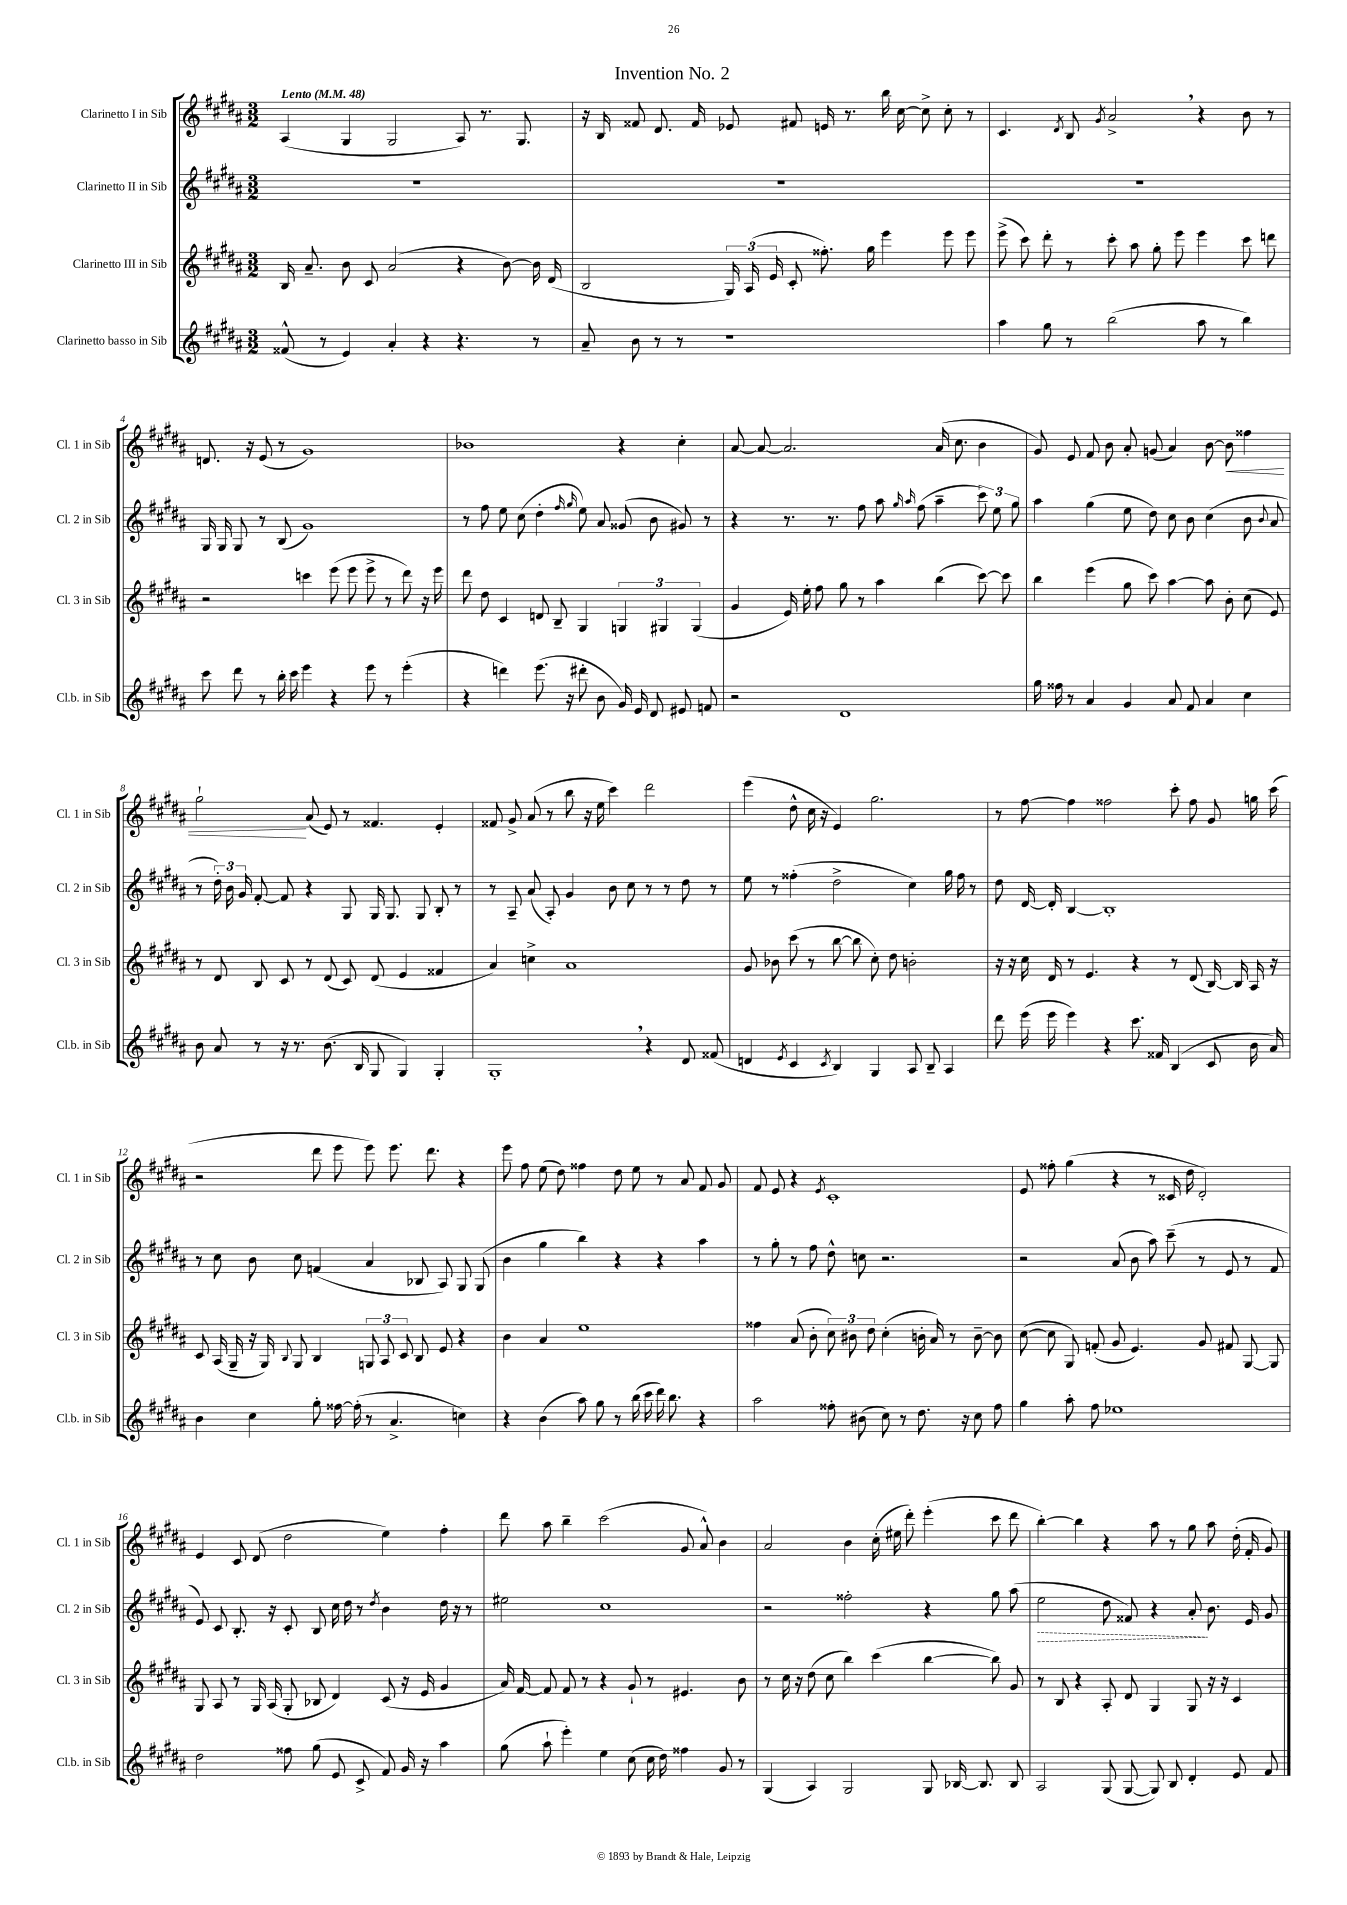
\header { title = "Invention No. 2" }
<<
\new StaffGroup <<
\new Staff = "s0" \with { instrumentName = "Clarinetto I in Sib" shortInstrumentName = "Cl. 1 in Sib" } {
    \clef treble \key b \major \numericTimeSignature \time 3/2 \tempo "Lento" 4 = 48
    \autoBeamOff ais4( gis4 gis2 ais8) r8. gis8. |
    r16 b16 fisis'8 dis'8. fisis'16 ees'8 fis'8 e'16 r8. b''16 cis''16~ cis''8-> cis''8-. r8 |
    cis'4. \acciaccatura { dis'8 } b8 \acciaccatura { gis'8 } ais'2-> \breathe r4 b'8 r8 |
    d'8. r16 e'8( r8 gis'1) |
    bes'1 r4 cis''4-. |
    ais'8~ ais'8~ ais'2. ais'16( cis''8. b'4 |
    gis'8) e'8 fis'8 b'8 ais'8-. g'8( ais'4) b'8~ b'8\< fisis''4 |
    gis''2-!\! ais'8( e'8) r8 fisis'4. e'4-. |
    fisis'8 gis'8-> ais'8( r8 b''8 r16 e''16 cis'''4) dis'''2 |
    e'''4( dis''8-^ cis''16 r16 e'4) gis''2. |
    r8 fis''8~ fis''4 fisis''2 cis'''8-. fisis''8 gis'8 g''16 cis'''16( |
    r2 dis'''8 e'''8 e'''8) e'''8. dis'''8. r4 |
    e'''8 fis''8 e''8( dis''8) fisis''4 dis''8 e''8 r8 ais'8 fis'8 gis'8 |
    fis'8 e'8 r4 \acciaccatura { e'8 } cis'1-. |
    e'8 fisis''8-. gis''4( r4 r8 cisis'16 dis''16 dis'2-.) |
    e'4 cis'8 dis'8( dis''2 e''4) fis''4-. |
    dis'''8 ais''8 b''4-- cis'''2( gis'8 ais'8-^) b'4 |
    ais'2 b'4 cis''16-.( eis''16 dis'''8-.) e'''4-.( cis'''8 dis'''8 |
    b''4~-.) b''4 r4 ais''8 r8 gis''8 ais''8 dis''16-.( fis'16-. gis'8) \bar "|." |
}
\new Staff = "s1" \with { instrumentName = "Clarinetto II in Sib" shortInstrumentName = "Cl. 2 in Sib" } {
    \clef treble \key b \major \numericTimeSignature \time 3/2
    \autoBeamOff R1. |
    R1. |
    R1. |
    gis16 gis16 gis8 r8 b8( gis'1) |
    r8 fis''8 e''8 cis''8( dis''4-. \grace { fis''16 gis''16 } e''8) ais'8 gisis'8( b'8 gis'8) r8 |
    r4 r8. r8. fis''8 ais''8 \grace { gis''16 ais''16 } fis''8( ais''4-- \tuplet 3/2 { cis'''8) e''8 gis''8 } |
    ais''4 gis''4( e''8 dis''8) cis''8 b'8 cis''4( b'8 \appoggiatura { b'8 } ais'8 |
    r8 \tuplet 3/2 { dis''16-.) b'16 gis'16 } fis'8~-. fis'8 r4 gis8 gis16 gis8. gis8 b8-. r8 |
    r8 ais8-- ais'8( ais8-.) gis'4 b'8 cis''8 r8 r8 dis''8 r8 |
    e''8 r8 fisis''4-.( dis''2-> cis''4) gis''16 fisis''16 r8 |
    dis''8 dis'16~ dis'16-. b4~ b1-. |
    r8 cis''8 b'8 cis''8 f'4( ais'4 bes8 ais8) gis8 gis8( |
    b'4 gis''4 b''4) r4 r4 ais''4 |
    r8 gis''8-. r8 fis''8 dis''8-^ c''8 r2. |
    r2 ais'8( b'8 ais''8) cis'''8--( r8 e'8 r8 fis'8 |
    e'8) cis'8 b8.-. r16 cis'8-. b8 cis''16 dis''16 r8 \acciaccatura { dis''8 } b'4 dis''16 r16 r8 |
    eis''2 cis''1 |
    r2 fisis''2-. r4 gis''8 ais''8( |
    \once \override Hairpin.style = #'dashed-line e''2\> dis''8 fisis'8) r4 ais'8-.\! b'8. e'16 gis'8 \bar "|." |
}
\new Staff = "s2" \with { instrumentName = "Clarinetto III in Sib" shortInstrumentName = "Cl. 3 in Sib" } {
    \clef treble \key b \major \numericTimeSignature \time 3/2
    \autoBeamOff b16 ais'8.-- b'8 cis'8 ais'2( r4 b'8~) b'16 dis'16( |
    b2 \tuplet 3/2 { gis16) ais16( e'16 } cis'8-. fisis''8.-.) gis''16 e'''4 e'''8 e'''8 |
    e'''8->( cis'''8) dis'''8-. r8 cis'''8-. ais''8 gis''8-. e'''8 e'''4 cis'''8 d'''8 |
    r2 c'''4 e'''8( e'''8 e'''8-> r8 dis'''8) r16 e'''16 |
    dis'''8 dis''8 cis'4 d'8 b8-- gis4 \tuplet 3/2 { g4 gis4 gis4( } |
    gis'4 e'16) e''16-. fis''8 gis''8 r8 ais''4 b''4( cis'''8~) cis'''8 |
    b''4 e'''4( gis''8 cis'''8) ais''4~ ais''8 b'8-. cis''8( e'8) |
    r8 dis'8 b8 cis'8 r8 dis'8( cis'8) dis'8( e'4 fisis'4 |
    ais'4) c''4-> ais'1 |
    gis'8 bes'8 cis'''8( r8 b''8~ b''8 cis''8-.) dis''8 b'2-. |
    r16 r16 cis''16 dis'16 r8 e'4. r4 r8 dis'8( b16~) b16 ais16 r16 |
    cis'8 ais16( gis16-- r16 gis16) \appoggiatura { b8 } gis8 b4 \tuplet 3/2 { g8 ais8 cis'8 } b8 e'8 r4 |
    b'4 ais'4 e''1 |
    fisis''4 ais'8( b'8-. \tuplet 3/2 { cis''8) bis'8 dis''8 } cis''4-.( b'16-. ais'16) r8 b'8~-- b'8 |
    cis''8~( cis''8 gis8) f'8-.( gis'8 e'4.) gis'8 fis'8 gis8~ gis8 |
    gis8 ais8 r8 gis16 ais16( gis8-. bes8 dis'4) cis'8( r16 e'16 gis'4 |
    ais'16) fis'16~ fis'8 fis'8 r8 r4 gis'8-! r8 eis'4. b'8 |
    r8 cis''16 r16 dis''8( cis''8 b''4) cis'''4( b''4~ b''8) gis'8 |
    r8 b8 r4 ais8-. dis'8 gis4 gis8 r16 r16 cis'4 \bar "|." |
}
\new Staff = "s3" \with { instrumentName = "Clarinetto basso in Sib" shortInstrumentName = "Cl.b. in Sib" } {
    \clef treble \key b \major \numericTimeSignature \time 3/2
    \autoBeamOff fisis'8-^( r8 e'4) ais'4-. r4 r4. r8 |
    ais'8-- b'8 r8 r8 r1 |
    ais''4 gis''8 r8 b''2( ais''8 r8 b''4) |
    cis'''8 dis'''8 r8 b''16-. cis'''16 e'''4 r4 e'''8 r8 e'''4-.( |
    r4 d'''4) e'''8.( r16 dis'''8-. b'8 gis'16) e'16 dis'8 eis'8 f'8 |
    r2 dis'1 |
    gis''16 fisis''16 r8 ais'4 gis'4 ais'8 fis'8 ais'4 cis''4 |
    b'8 ais'8 r8 r16 r8. b'8.( b16 gis8 gis4) gis4-. |
    gis1-. \breathe r4 dis'8 fisis'8( |
    d'4 \acciaccatura { e'8 } cis'4 \acciaccatura { cis'8 } b4) gis4 ais8 b8-- ais4 |
    dis'''8 e'''16( e'''16 e'''4) r4 cis'''8. fisis'16 b4( cis'8 b'16 ais'16) |
    b'4 cis''4 gis''8-. fisis''16~ fisis''16-.( r8 ais'4.-> c''4) |
    r4 b'4( ais''8) gis''8 r8 b''16( cis'''16 dis'''16) b''8. r4 |
    ais''2 fisis''8-. bis'8( cis''8) r8 dis''8. r16 cis''8 fisis''8 |
    gis''4 ais''8-. fis''8 ees''1 |
    dis''2 fisis''8 gis''8( e'8 cis'8-> fis'8) gis'16 r16 ais''4 |
    gis''8( ais''8-! e'''4-.) e''4 cis''8( cis''16 dis''16) fisis''4 gis'8 r8 |
    gis4( ais4) gis2 gis8 bes16~ bes8. bes8 |
    ais2 gis8( gis8~ gis8) b8 dis'4-. e'8 fis'8 \bar "|." |
}
>>
>>
